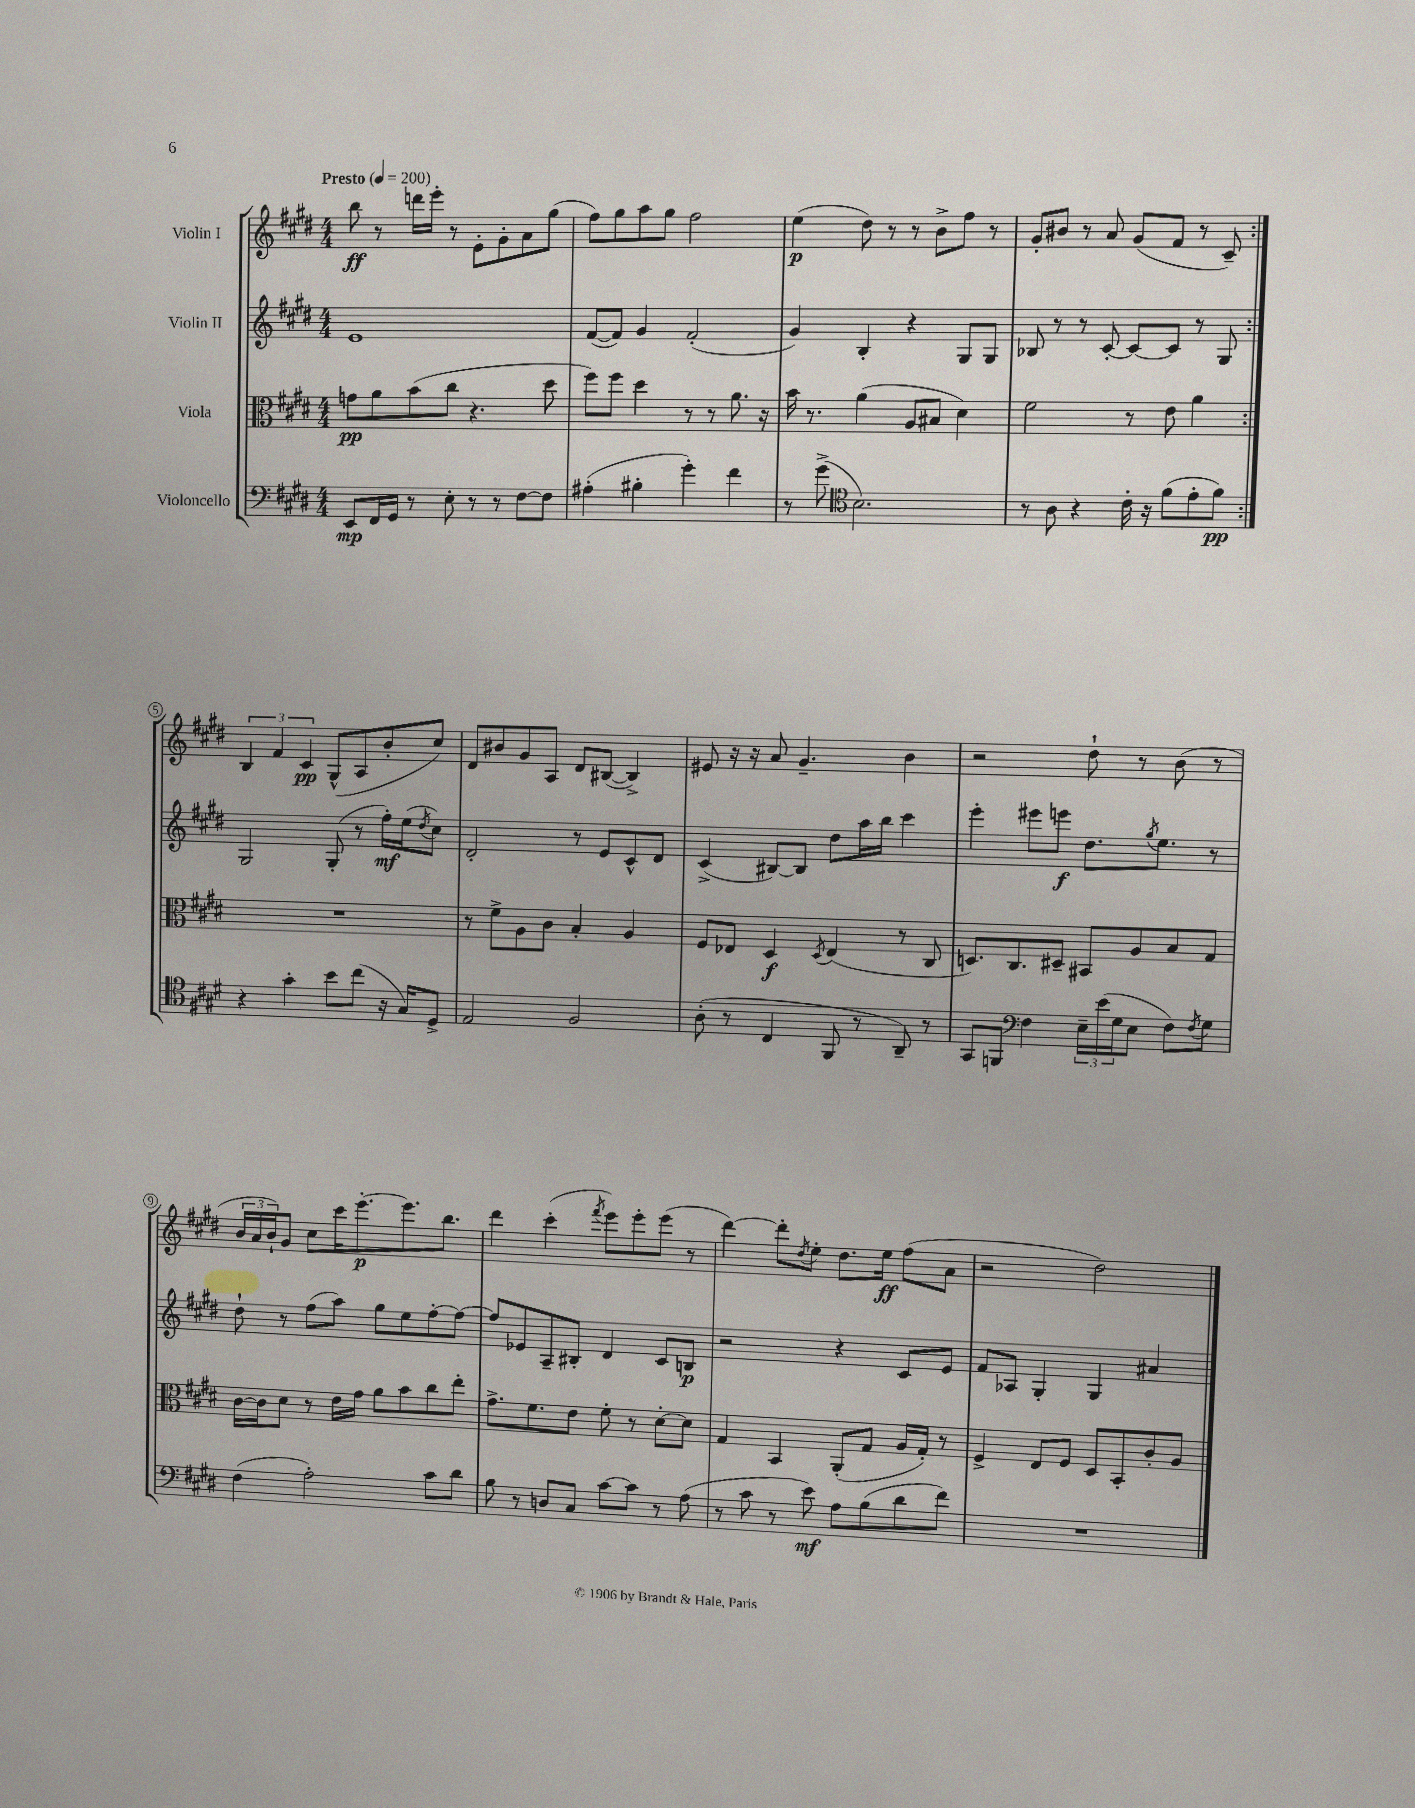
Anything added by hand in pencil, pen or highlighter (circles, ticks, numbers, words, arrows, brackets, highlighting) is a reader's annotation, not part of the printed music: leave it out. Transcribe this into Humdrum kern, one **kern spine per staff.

**kern	**dynam	**kern	**dynam	**kern	**dynam	**kern	**dynam
*part4	*part4	*part3	*part3	*part2	*part2	*part1	*part1
*staff4	*staff4	*staff3	*staff3	*staff2	*staff2	*staff1	*staff1
*I"Violoncello	*	*I"Viola	*	*I"Violin II	*	*I"Violin I	*
*clefF4	*	*clefC3	*	*clefG2	*	*clefG2	*
*k[f#c#g#d#]	*	*k[f#c#g#d#]	*	*k[f#c#g#d#]	*	*k[f#c#g#d#]	*
*M4/4	*	*M4/4	*	*M4/4	*	*M4/4	*
*MM200	*	*MM200	*	*MM200	*	*MM200	*
=1	=1	=1	=1	=1	=1	=1	=1
!	!	!	!	!	!	!LO:TX:a:B:t=Presto	!
8EE/L	mp	8gn\L	pp	1e	.	8bb\	ff
16FF#/L	.	8a\	.	.	.	8r	.
16GG#/JJ	.	.	.	.	.	.	.
8r	.	(8b\	.	.	.	16dddn\LL	.
.	.	.	.	.	.	16eee'\JJ	.
8E'\	.	8cc#\J	.	.	.	8r	.
8r	.	4.r	.	.	.	8e'\L	.
8r	.	.	.	.	.	8g#'\	.
[8F#\L	.	.	.	.	.	8a\	.
8F#\J]	.	8dd#\	.	.	.	(8gg#\J	.
=2	=2	=2	=2	=2	=2	=2	=2
(4A#X'\	.	8ff#\L)	.	([8f#/L	.	8ff#\L)	.
.	.	8ff#\J	.	8f#/J])	.	8gg#\	.
4B#X'\	.	4dd#\	.	4g#/	.	8aa\	.
.	.	.	.	.	.	8gg#\J	.
4g#'\)	.	8r	.	(2f#'/	.	2ff#\	.
.	.	8r	.	.	.	.	.
4f#\	.	8.a\	.	.	.	.	.
.	.	16r	.	.	.	.	.
=3	=3	=3	=3	=3	=3	=3	=3
8r	.	16b\	.	4g#/)	.	(4ee\	p
.	.	8.r	.	.	.	.	.
(8g#^\	.	.	.	.	.	.	.
*clefC4	*	*	*	*	*	*	*
2.B\)	.	(4a\	.	4B'/	.	8dd#\)	.
.	.	.	.	.	.	8r	.
.	.	8A/L	.	4r	.	8r	.
.	.	8B#X/J	.	.	.	8b^\L	.
.	.	4d#\)	.	8G#/L	.	8ff#\J	.
.	.	.	.	8G#/J	.	8r	.
=4	=4	=4	=4	=4	=4	=4	=4
8r	.	2f#\	.	8B-X/	.	8g#'/L	.
8A\	.	.	.	8r	.	8b#X/J	.
4r	.	.	.	8r	.	8r	.
.	.	.	.	[8c#'/	.	8a/	.
16c#'\	.	8r	.	8c#/L_	.	(8g#/L	.
16r	.	.	.	.	.	.	.
(8f#\L	.	8e\	.	8c#/J]	.	8f#/J	.
8e'\	.	4a\	.	8r	.	8r	.
8f#\J)	pp	.	.	8G#/	.	8c#~/)	.
!!LO:LB:g=z
=5:|!	=5:|!	=5:|!	=5:|!	=5:|!	=5:|!	=5:|!	=5:|!
4r	.	1r	.	2G#/	.	6B/	.
.	.	.	.	.	.	6f#/	.
4g#'\	.	.	.	.	.	.	.
.	.	.	.	.	.	6c#/	pp
8b\L	.	.	.	(8G#'/	.	(8G#^^/L	.
(8cc#\J	.	.	.	8r	.	8A/	.
16r	.	.	.	16ff#'\LL)	mf	8b'/	.
16G#/KL)	.	.	.	(16ee\J	.	.	.
.	.	.	.	8qdd#/	.	.	.
8D#^/J	.	.	.	8cc#\J)	.	8cc#/J)	.
=6	=6	=6	=6	=6	=6	=6	=6
2E/	.	8r	.	2d#'/	.	8d#/L	.
.	.	8f#^\L	.	.	.	8b#X/	.
.	.	8A\	.	.	.	8g#/	.
.	.	8c#\J	.	.	.	8A/J	.
2F#/	.	4B'/	.	8r	.	8d#/L	.
.	.	.	.	8e/L	.	([8B#X/J	.
.	.	4A/	.	8c#^^/	.	4B#^/])	.
.	.	.	.	8d#/J	.	.	.
=7	=7	=7	=7	=7	=7	=7	=7
(8A'\	.	8F#/L	.	(4c#^/	.	8e#X/	.
8r	.	8E-X/J	.	.	.	16r	.
.	.	.	.	.	.	16r	.
4C#/	.	4D#/	f	[8B#X/L)	.	8a/	.
.	.	.	.	8B#/J]	.	4.g#~/	.
.	.	8qD#/	.	.	.	.	.
8FF#/	.	(4E-/	.	8dd#\L	.	.	.
8r	.	.	.	16aa\L	.	.	.
.	.	.	.	16bb\JJ	.	.	.
8AA~/)	.	8r	.	4ccc#\	.	4b\	.
8r	.	8C#/	.	.	.	.	.
=8	=8	=8	=8	=8	=8	=8	=8
8GG#/L	.	8.Dn/L)	.	4eee'\	.	2r	.
8FFn/J	.	.	.	.	.	.	.
.	.	8.C#/	.	.	.	.	.
*clefF4	*	*	*	*	*	*	*
4F#\	.	.	.	8eee#X\L	.	.	.
.	.	8D#X~/J	.	8eeen\J	f	.	.
24E~\LL	.	8BB#X/L	.	8.dd#\L	.	8dd#`\	.
(24e\	.	.	.	.	.	.	.
24G#\J	.	.	.	.	.	.	.
8E\J	.	8A/	.	.	.	8r	.
.	.	.	.	8qgg#/	.	.	.
.	.	.	.	8.ee\J	.	.	.
8F#\L)	.	8B/	.	.	.	(8b\	.
8qF#/	.	.	.	.	.	.	.
8G#\J	.	8G#/J	.	8r	.	8r	.
!!LO:LB:g=z
=9	=9	=9	=9	=9	=9	=9	=9
(4F#\	.	[16c#\LL	.	8dd#`\	.	24b/LL	.
.	.	.	.	.	.	24a/	.
.	.	16c#\J]	.	.	.	.	.
.	.	.	.	.	.	24b`/J)	.
.	.	8d#\J	.	8r	.	8g#/J	.
2A'\)	.	8r	.	(8ff#\L	.	8cc#\L	.
.	.	16e\LL	.	8aa\J)	.	16ccc#\K	.
.	.	16g#\JJ	.	.	.	[8.eee'\	p
.	.	8a\L	.	8gg#\L	.	.	.
.	.	8b\	.	8ee\	.	8.eee\]	.
8c#\L	.	8cc#\	.	[8ff#'\	.	.	.
.	.	.	.	.	.	8.bb\J	.
8d#\J	.	8ee'\J	.	8ff#\J_	.	.	.
=10	=10	=10	=10	=10	=10	=10	=10
8B\	.	8.g#^\L	.	8ff#/L]	.	4ddd#\	.
8r	.	.	.	8e-X/	.	.	.
.	.	8.f#\	.	.	.	.	.
8Dn/L	.	.	.	8A~/	.	(4ccc#'\	.
8C#/J	.	8e\J	.	8B#X'/J	.	.	.
.	.	.	.	.	.	8qfff#/	.
[8c#\L	.	8f#'\	.	4d#/	.	8eee\L)	.
8c#\J]	.	8r	.	.	.	8eee'\	.
8r	.	[8d#'\L	.	8c#/L	.	(8eee\J	.
(8A\	.	8d#\J]	.	8Bn/J	p	8r	.
=11	=11	=11	=11	=11	=11	=11	=11
8r	.	4G#/	.	2r	.	[4ddd#\)	.
8c#\	.	.	.	.	.	.	.
8r	.	4BB/	.	.	.	8ddd#'\L]	.
.	.	.	.	.	.	8qdd#/	.
8e\)	mf	.	.	.	.	8ee'\J	.
8A\L	.	(8AA'/L	.	4r	.	8.dd#\L	.
(8B\	.	8G#/J	.	.	.	.	.
.	.	.	.	.	.	16ee\Jk	ff
8d#\	.	16A/LL	.	8c#/L	.	(8ff#\L	.
.	.	16G#'/JJ)	.	.	.	.	.
8f#\J)	.	8r	.	8e/J	.	8a\J	.
=12	=12	=12	=12	=12	=12	=12	=12
1r	.	4F#^/	.	8f#/L	.	2r	.
.	.	.	.	8A-X/J	.	.	.
.	.	8E/L	.	4G#'/	.	.	.
.	.	8F#/J	.	.	.	.	.
.	.	8D#/L	.	4G#/	.	2dd#\)	.
.	.	8BB'/	.	.	.	.	.
.	.	8c#'/	.	4a#X/	.	.	.
.	.	8A/J	.	.	.	.	.
==	==	==	==	==	==	==	==
*-	*-	*-	*-	*-	*-	*-	*-
